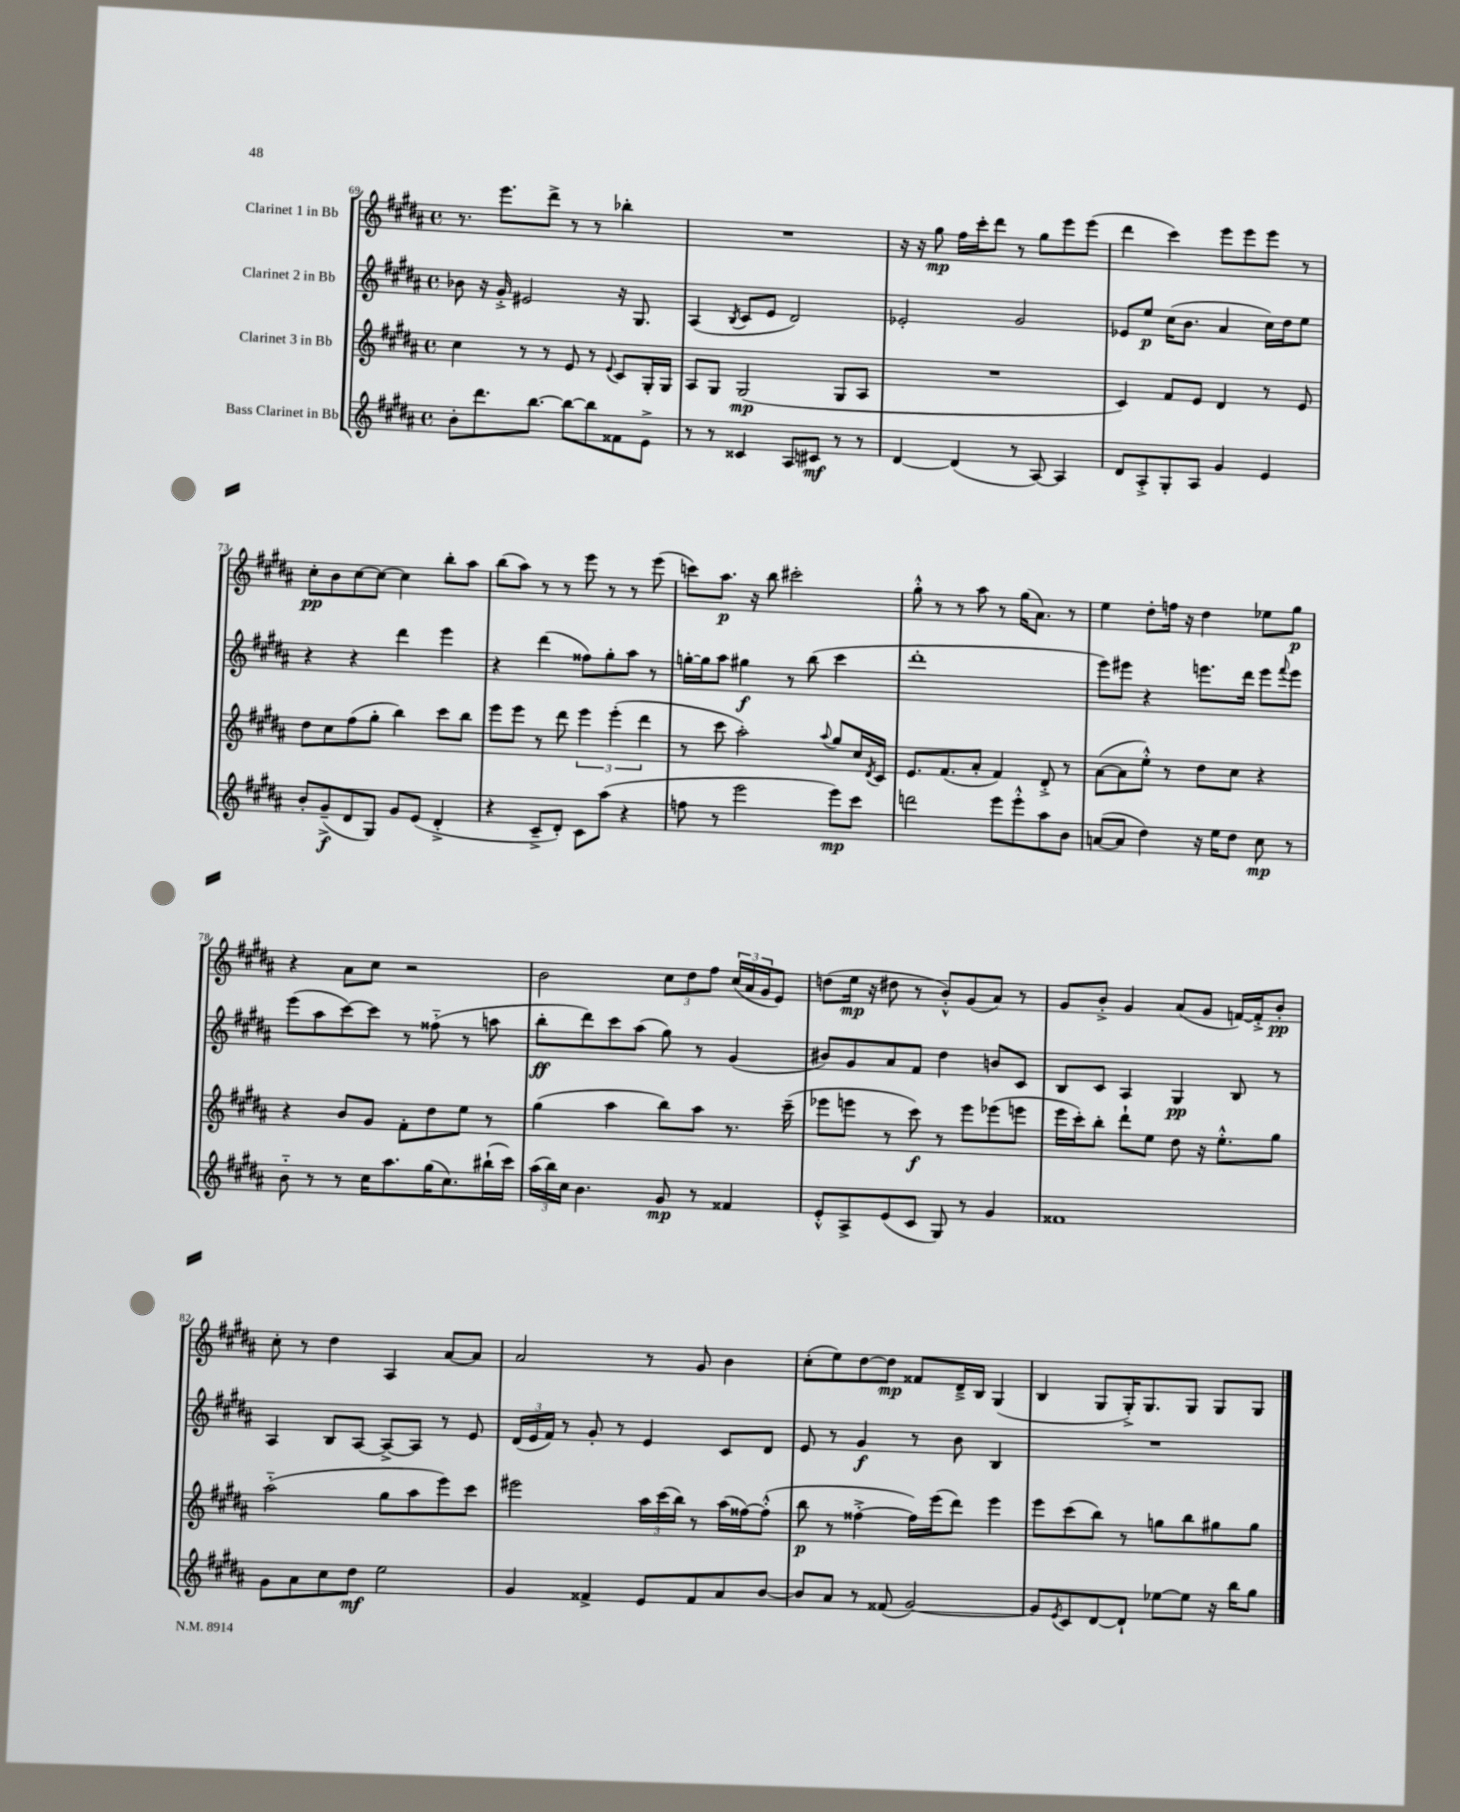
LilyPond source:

<<
\new StaffGroup <<
\new Staff = "s0" \with { instrumentName = "Clarinet 1 in Bb" } {
    \clef treble \key b \major \defaultTimeSignature \time 4/4
    r8. e'''8. dis'''8-> r8 r8 bes''4-. |
    R1 |
    r16 r16 gis''8\mp fis''16 cis'''16-. dis'''8 r8 gis''8 e'''8 e'''8( |
    dis'''4 cis'''4) e'''8 e'''8 e'''8 r8 |
    cis''8-.\pp b'8 cis''8~ cis''8~ cis''4 b''8-. ais''8 |
    b''8( ais''8) r8 r8 e'''8 r8 r8 e'''8( |
    c'''8) ais''8.\p r16 b''8 cis'''2-. |
    gis''8-.-^ r8 r8 ais''8 r8 gis''16( ais'8.) r8 |
    e''4 dis''8-. f''16 r16 dis''4 ees''8 gis''8\p |
    r4 ais'8 cis''8 r2 |
    b'2 \tuplet 3/2 { cis''8 dis''8 fis''8 } \tuplet 3/2 { cis''16( ais'16 gis'16 } e'8) |
    d''8( e''16\mp r16 dis''8 r8 b'8-.-^) gis'8( ais'8) r8 |
    gis'8 b'8-.-> gis'4 ais'8( gis'8 f'16~) f'16-.-> b'8-.\pp |
    cis''8-. r8 dis''4 ais4 ais'8~ ais'8 |
    ais'2 r8 gis'8 b'4 |
    cis''8-.( e''8) dis''8~ dis''8\mp fisis'8 dis'16---> b16 gis4( |
    b4 gis8 gis16-.->) gis8. gis8 gis8 gis8 \bar "|." |
}
\new Staff = "s1" \with { instrumentName = "Clarinet 2 in Bb" } {
    \clef treble \key b \major \defaultTimeSignature \time 4/4
    bes'8 r16 gis'16-.-> eis'2 r16 gis8. |
    ais4( \acciaccatura { b8 } cis'8 e'8 dis'2) |
    ees'2-. gis'2 |
    ees'8 e''8\p cis''16( b'8. ais'4 cis''16) dis''16 e''8 |
    r4 r4 dis'''4 e'''4 |
    r4 dis'''4( fisis''8) gis''8-. ais''8 r8 |
    g''16~-. g''16 ais''8 gis''4\f r8 b''8( cis'''4 |
    dis'''1-. |
    e'''8) eis'''8 r4 e'''8. dis'''16 e'''8 \appoggiatura { fis'''8 } e'''8 |
    e'''8( ais''8 cis'''8~) cis'''8 r8 fisis''8-_( r8 a''8 |
    b''8-.\ff dis'''8) cis'''8 ais''8( gis''8) r8 gis'4( |
    bis'8) gis'8 ais'8 fis'8 dis''4 b'8 cis'8 |
    b8 cis'8 ais4 gis4\pp b8 r8 |
    ais4 b8 ais8~ ais8~-> ais8 r8 e'8 |
    \tuplet 3/2 { dis'16( e'16 fis'16) } r8 gis'8-. r8 e'4 cis'8 dis'8 |
    e'8 r8 gis'4\f r8 b'8 b4 |
    R1 \bar "|." |
}
\new Staff = "s2" \with { instrumentName = "Clarinet 3 in Bb" } {
    \clef treble \key b \major \defaultTimeSignature \time 4/4
    cis''4 r8 r8 e'8 r8 \appoggiatura { e'8 } cis'8 gis16-. gis16 |
    ais8 gis8 gis2\mp( gis8 ais8 |
    R1 |
    cis'4) fis'8 e'8 dis'4 r8 e'8 |
    dis''8 cis''8 fis''8( gis''8-. b''4) cis'''8 b''8 |
    e'''8 e'''8 r8 dis'''8 \tuplet 3/2 { e'''4 e'''4-.( dis'''4 } |
    r8 cis'''8 ais''2-.) \appoggiatura { ais''8 } gis''8 cis''16 \acciaccatura { dis'8 } cis'16 |
    e'8. fis'8.( ais'8-. fis'4) dis'8-.-> r8 |
    ais'8~( ais'8 e''8-.-^) r8 dis''8 cis''8 r4 |
    r4 b'8 gis'8 fis'8-. dis''8 e''8 r8 |
    gis''4( ais''4 b''8) ais''8 r8. cis'''16--( |
    ees'''8 e'''8 r8 cis'''8\f) r8 e'''8 ees'''8( e'''8 |
    e'''16 cis'''16-.) b''8-. dis'''8-! e''8 dis''8 r16 e''8.-.-^ gis''8 |
    ais''2-_( gis''8 ais''8 e'''8) cis'''8 |
    eis'''2 \tuplet 3/2 { ais''16 cis'''16( b''16) } r8 ais''16( fisis''16~) fisis''8-.-^( |
    b''8\p r8 fisis''4~-.-> fisis''16) e'''16( dis'''8) e'''4 |
    e'''8 cis'''8( b''8) r8 g''8 b''8 gis''8 gis''8 \bar "|." |
}
\new Staff = "s3" \with { instrumentName = "Bass Clarinet in Bb" } {
    \clef treble \key b \major \defaultTimeSignature \time 4/4
    b'8-. dis'''8. b''8.~ b''8~ b''8 fisis'8 e'8-> |
    r8 r8 cisis'4 ais8 cis'8\mf r8 r8 |
    dis'4~ dis'4( r8 ais8~) ais4 |
    dis'8 ais8-.-> gis8-. ais8 gis'4 e'4 |
    b'8-. gis'8--->\f( dis'8 gis8) gis'8 e'8( dis'4-.-> |
    r4 cis'8---> dis'8-.) cis'8 ais''8( r4 |
    f''8 r8 e'''2 e'''8\mp) cis'''8 |
    d'''2 e'''8 e'''8-.-^ ais''8 b'8 |
    a'8~( a'8 dis''4) r16 e''16 dis''8 cis''8\mp r8 |
    b'8-_ r8 r8 cis''16 ais''8. gis''16( cis''8.) bis''16-!( cis'''16) |
    \tuplet 3/2 { ais''16( b''16) cis''16 } b'4. gis'8\mp r8 fisis'4 |
    e'8-.-^ ais8-> e'8( cis'8 gis8) r8 gis'4 |
    fisis'1 |
    gis'8 ais'8 cis''8 dis''8\mf e''2 |
    gis'4 fisis'4-> e'8 fisis'8 ais'8 b'8~ |
    b'8 ais'8 r8 fisis'8( gis'2~) |
    gis'8 \acciaccatura { e'8 } cis'8 dis'8~ dis'8-! ees''8~ ees''8 r16 b''16 gis''8 \bar "|." |
}
>>
>>
\layout { \context { \Score currentBarNumber = #69 } }
